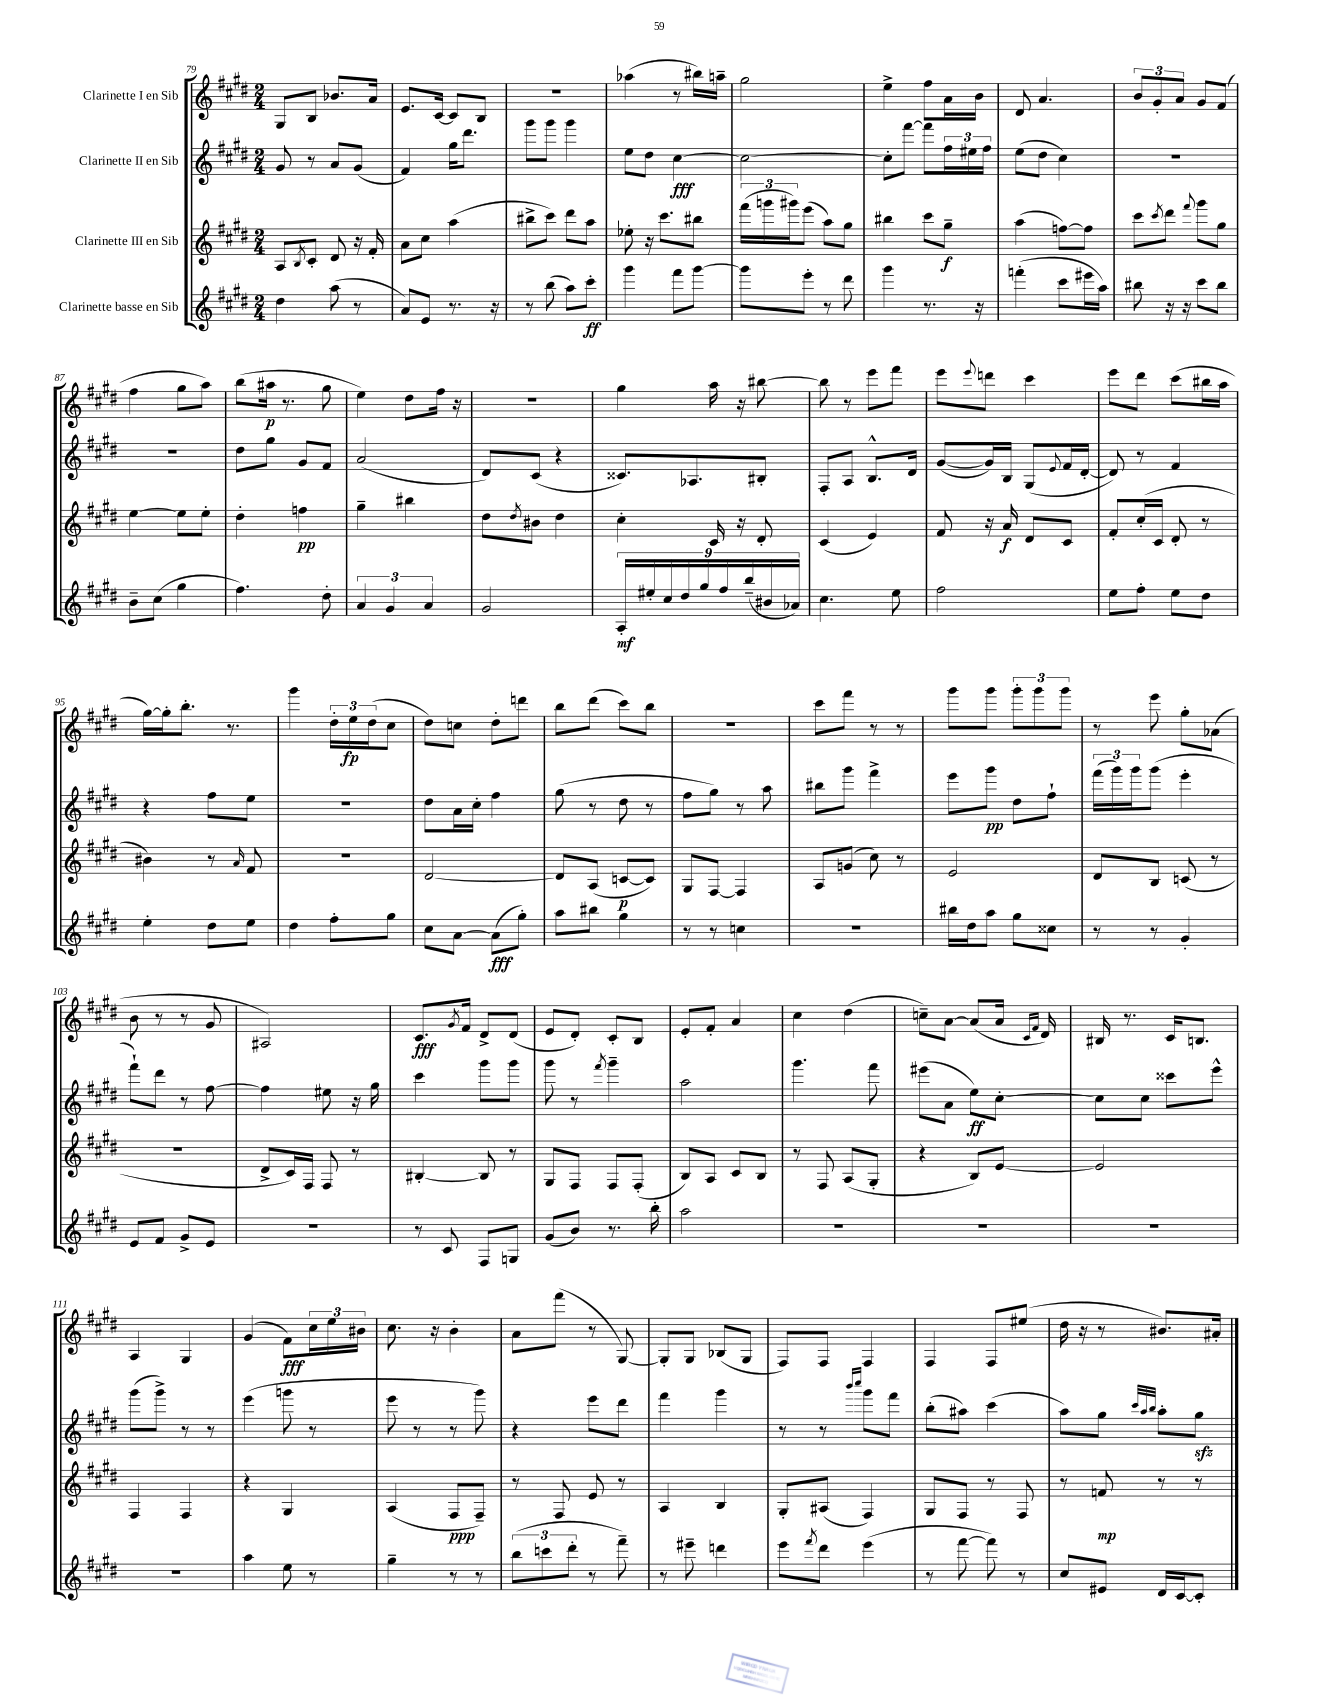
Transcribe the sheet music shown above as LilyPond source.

<<
\new StaffGroup <<
\new Staff = "s0" \with { instrumentName = "Clarinette I en Sib" } {
    \clef treble \key e \major \numericTimeSignature \time 2/4
    gis8 b8 bes'8. a'16 |
    e'8. cis'16~ cis'8 b8 |
    R2 |
    aes''4( r8 bis''16) a''16-- |
    gis''2 |
    e''4-> fis''8 a'16 b'16 |
    dis'8 a'4. |
    \tuplet 3/2 { b'8 gis'8-. a'8 } gis'8 fis'8( |
    fis''4 gis''8 a''8) |
    b''8( ais''16\p r8. gis''8 |
    e''4) dis''8 fis''16 r16 |
    R2 |
    gis''4 a''16 r16 bis''8~ |
    bis''8 r8 e'''8 fis'''8 |
    e'''8 \appoggiatura { e'''8 } d'''8 cis'''4 |
    e'''8 dis'''8 cis'''8( bis''16 a''16 |
    gis''16~) gis''16-. b''8.-. r8. |
    gis'''4 \tuplet 3/2 { dis''16-. e''16\fp dis''16( } cis''8 |
    dis''8) c''8 dis''8-. d'''8 |
    b''8 dis'''8( cis'''8) b''8 |
    r2 |
    cis'''8 fis'''8 r8 r8 |
    gis'''8 gis'''8 \tuplet 3/2 { gis'''8-. gis'''8 gis'''8 } |
    r8 e'''8 gis''8-. aes'8( |
    b'8 r8 r8 gis'8 |
    ais2) |
    cis'8.\fff \acciaccatura { gis'8 } fis'16 dis'8-> dis'8( |
    e'8 dis'8-.) cis'8-. b8 |
    e'8-. fis'8-. a'4 |
    cis''4 dis''4( |
    c''8--) a'8~ a'8( a'16 \grace { cis'16 fis'16 } dis'16) |
    bis16 r8. cis'16 b8. |
    a4 gis4 |
    gis'4( fis'8\fff) \tuplet 3/2 { cis''16 e''16 bis'16 } |
    cis''8. r16 b'4-. |
    a'8 fis'''8( r8 gis8~) |
    gis8-. gis8 bes8( gis8 |
    fis8) fis8 fis4 |
    fis4 fis8 eis''8( |
    dis''16 r16 r8 bis'8.) ais'16-. \bar "|." |
}
\new Staff = "s1" \with { instrumentName = "Clarinette II en Sib" } {
    \clef treble \key e \major \numericTimeSignature \time 2/4
    gis'8 r8 a'8 gis'8( |
    fis'4) gis''16 dis'''8. |
    gis'''8 gis'''8 gis'''4 |
    e''8 dis''8 cis''4~\fff |
    cis''2~ |
    cis''8-. fis'''8~ fis'''8 \tuplet 3/2 { fis''16 eis''16 fis''16 } |
    e''8( dis''8 cis''4) |
    R2 |
    R2 |
    dis''8 gis''8 gis'8 fis'8 |
    a'2( |
    dis'8) cis'8( r4 |
    cisis'8.) aes8. bis8-. |
    fis8-. a8 b8.-^ dis'16 |
    gis'8~( gis'16) b16 gis8( \appoggiatura { e'8 } fis'16 dis'16~-. |
    dis'8) r8 fis'4 |
    r4 fis''8 e''8 |
    r2 |
    dis''8 a'16 cis''16-. fis''4 |
    gis''8( r8 dis''8 r8 |
    fis''8 gis''8) r8 a''8 |
    bis''8 gis'''8 fis'''4-> |
    e'''8 gis'''8\pp dis''8 fis''8-! |
    \tuplet 3/2 { fis'''16( gis'''16) gis'''16 } gis'''8( e'''4-. |
    fis'''8-!) dis'''8 r8 fis''8~ |
    fis''4 eis''8 r16 gis''16 |
    cis'''4 gis'''8 gis'''8 |
    gis'''8 r8 \acciaccatura { fis'''8 } gis'''4-- |
    a''2 |
    gis'''4. fis'''8 |
    eis'''8( a'8 e''8\ff) cis''8~-. |
    cis''8 cis''8 cisis'''8 e'''8-^ |
    gis'''8( gis'''8->) r8 r8 |
    e'''4( g'''8 r8 |
    e'''8 r8 r8 gis'''8) |
    r4 e'''8 dis'''8 |
    fis'''4 gis'''4 |
    r8 r8 \grace { b'''16 cis''''16 } gis'''8 fis'''8 |
    b''8-.( ais''8) cis'''4( |
    a''8) gis''8 \grace { cis'''32 a''32 b''32 } a''8-. gis''8\sfz \bar "|." |
}
\new Staff = "s2" \with { instrumentName = "Clarinette III en Sib" } {
    \clef treble \key e \major \numericTimeSignature \time 2/4
    a8 \acciaccatura { b8 } cis'8-. dis'8 r16 fis'16-. |
    a'8 cis''8 a''4( |
    bis''8-> cis'''8) dis'''8 a''8 |
    ees''8-. r16 cis'''8. bis''8 |
    \tuplet 3/2 { fis'''16( g'''16 gis'''16) } e'''8( a''8) gis''8 |
    bis''4 cis'''8 gis''8--\f |
    a''4( f''8~) f''8 |
    cis'''8 \acciaccatura { cis'''8 } dis'''8 \appoggiatura { fis'''8 } gis'''8 gis''8 |
    e''4~ e''8 e''8-. |
    dis''4-. f''4\pp |
    gis''4-- bis''4 |
    dis''8 \acciaccatura { dis''8 } bis'8 dis''4 |
    cis''4-. cis'16 r16 dis'8-. |
    cis'4( e'4) |
    fis'8 r16 a'16\f dis'8 cis'8 |
    fis'8-. cis''16-.( cis'16 dis'8-. r8 |
    bis'4) r8 \grace { a'16 } fis'8 |
    R2 |
    dis'2~ |
    dis'8 a8( c'8~\p c'8) |
    gis8 fis8~ fis4 |
    a8 g'8( cis''8) r8 |
    e'2 |
    dis'8 b8 c'8( r8 |
    R2 |
    dis'8-> cis'16) fis16 fis8 r8 |
    bis4~-. bis8 r8 |
    gis8 fis8 fis8 fis8-.( |
    b8) a8 cis'8 b8 |
    r8 fis8 a8( gis8-. |
    r4 b8) e'8~ |
    e'2 |
    fis4 fis4 |
    r4 gis4 |
    a4( fis8\ppp fis8--) |
    r8 fis8 e'8 r8 |
    a4 b4 |
    gis8-. ais8( fis4) |
    gis8 fis8 r8 fis8 |
    r8 f'8\mp r8 r8 \bar "|." |
}
\new Staff = "s3" \with { instrumentName = "Clarinette basse en Sib" } {
    \clef treble \key e \major \numericTimeSignature \time 2/4
    dis''4 a''8( r8 |
    a'8) e'8 r8. r16 |
    r8 b''8( a''8) cis'''8-.\ff |
    gis'''4 fis'''8 gis'''8~ |
    gis'''8 e'''8-. r8 dis'''8 |
    gis'''4 r8. r16 |
    f'''4-.( cis'''8 eis'''16 a''16) |
    bis''8 r16 r16 cis'''8 bis''8 |
    b'8-- cis''8( gis''4 |
    fis''4.) dis''8-. |
    \tuplet 3/2 { a'4 gis'4 a'4 } |
    gis'2 |
    \tuplet 9/8 { a16-.\mf eis''16-. cis''16 dis''16 gis''16 fis''16 b''16--( bis'16 aes'16) } |
    cis''4. e''8 |
    fis''2 |
    e''8 fis''8-. e''8 dis''8 |
    e''4-. dis''8 e''8 |
    dis''4 fis''8-. gis''8 |
    cis''8 a'8~ a'8\fff( gis''8-.) |
    a''8 bis''8 gis''4 |
    r8 r8 c''4 |
    R2 |
    bis''16 dis''16 a''8 gis''8 cisis''8 |
    r8 r8 gis'4-. |
    e'8 fis'8 gis'8-> e'8 |
    R2 |
    r8 cis'8 fis8 g8 |
    gis'8( b'8) r8. b''16-. |
    a''2 |
    R2 |
    R2 |
    R2 |
    R2 |
    a''4 e''8 r8 |
    gis''4-- r8 r8 |
    \tuplet 3/2 { b''8( c'''8 dis'''8-. } r8 fis'''8--) |
    r8 eis'''8-- d'''4 |
    e'''8 \acciaccatura { fis'''8 } dis'''8 e'''4( |
    r8 fis'''8~ fis'''8) r8 |
    cis''8 eis'8 dis'16 cis'16~ cis'8-. \bar "|." |
}
>>
>>
\layout { \context { \Score currentBarNumber = #79 } }
